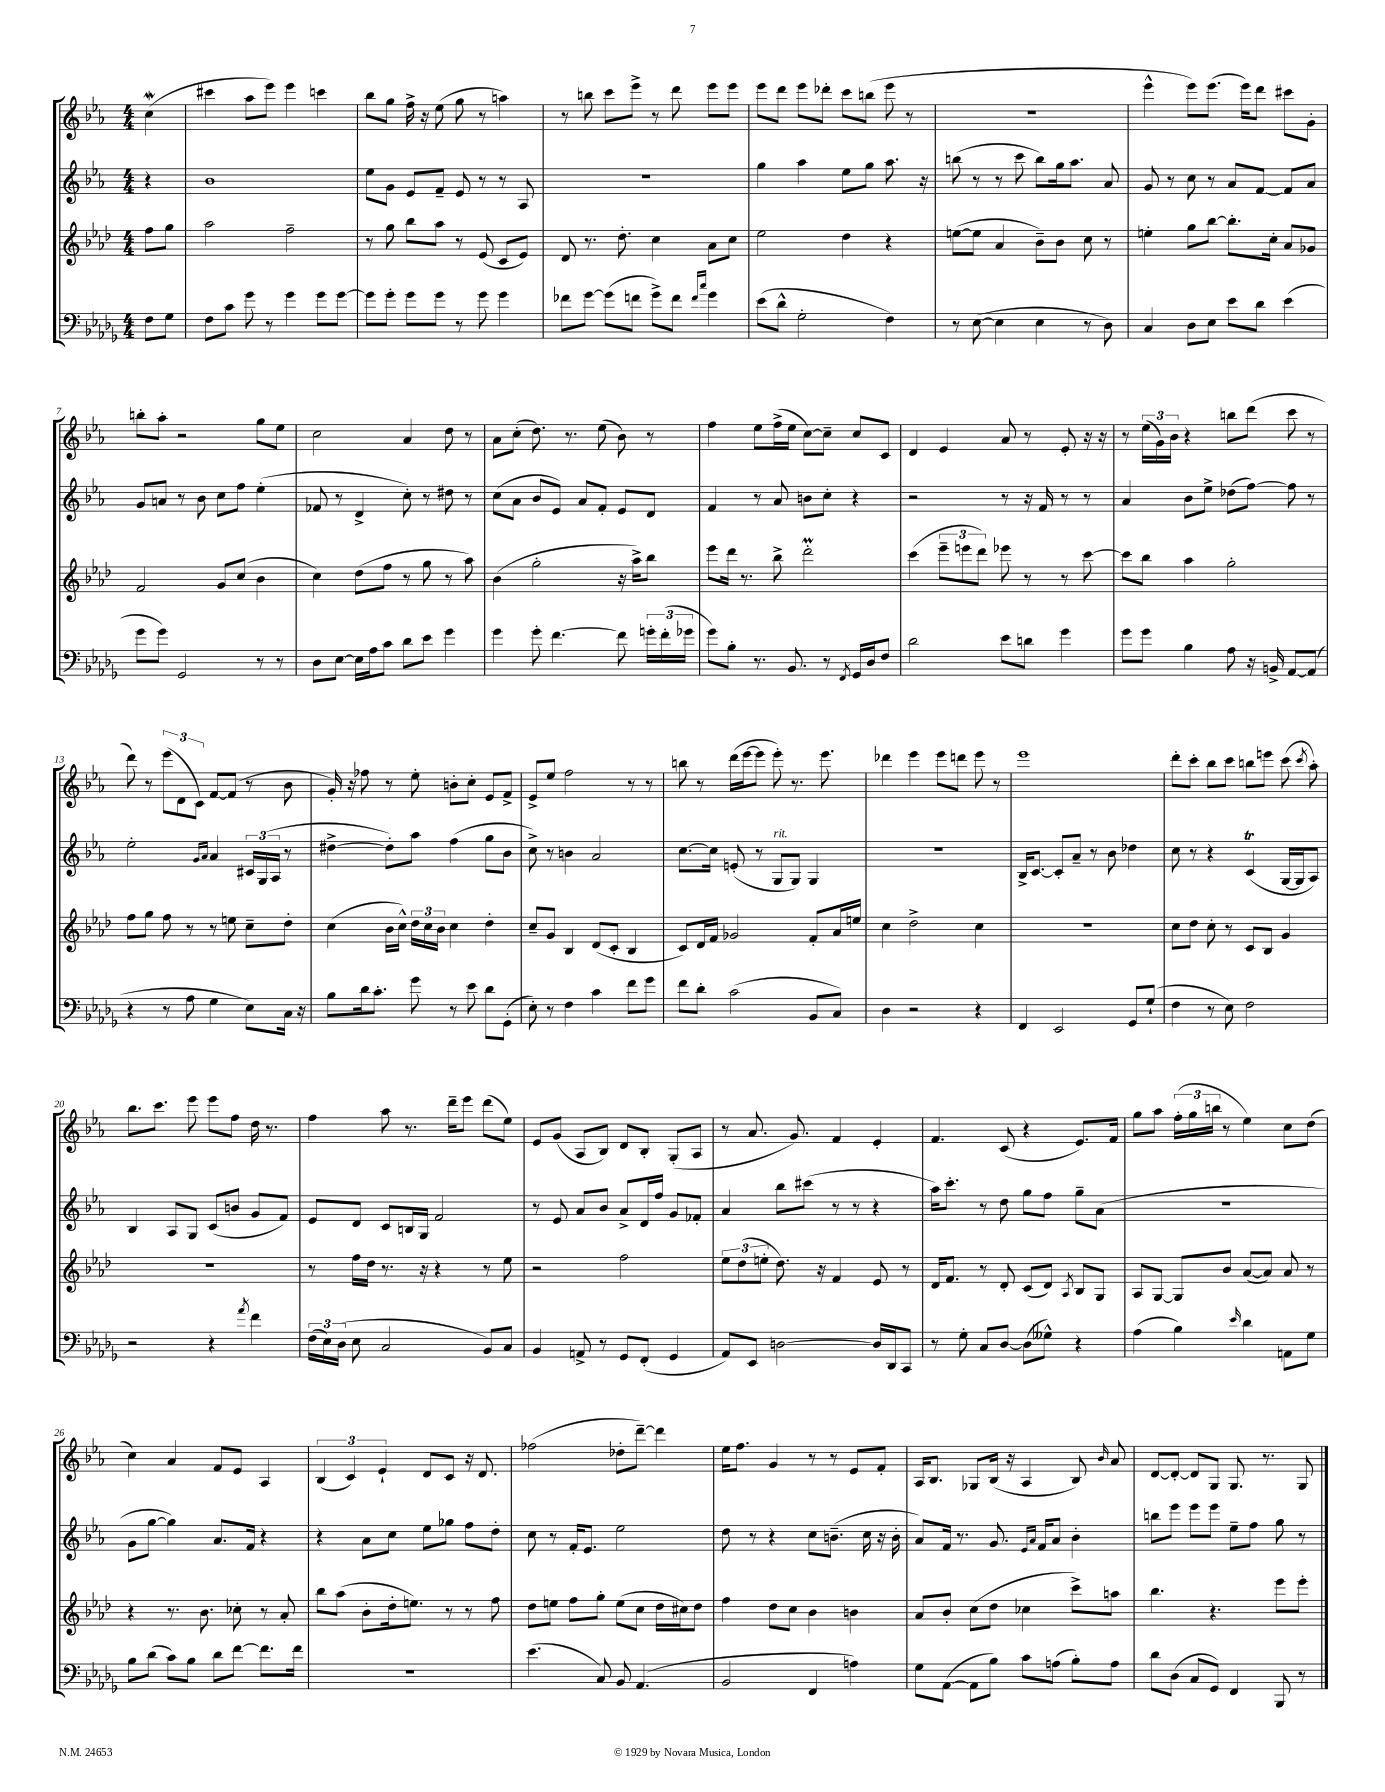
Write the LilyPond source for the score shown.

<<
\new StaffGroup <<
\new Staff = "s0" {
    \clef treble \key ees \major \numericTimeSignature \time 4/4 \partial 4
    \autoBeamOff c''4\mordent( |
    cis'''4 aes''8[ ees'''8]) ees'''4 c'''4 |
    bes''8[ g''8] f''16-> r16 ees''8( g''8 r8 a''4) |
    r8 b''8 c'''8[ ees'''8]-> r8 d'''8 ees'''8[ ees'''8] |
    ees'''8[ d'''8] ees'''8[ des'''8]-. c'''8[ b''8]( ees'''8 r8 |
    r1 |
    ees'''4-^ ees'''8[) ees'''8.]( ees'''16[) d'''8] cis'''8[ g'8]-. |
    b''8[-. aes''8]-. r2 g''8[ ees''8] |
    c''2 aes'4 d''8 r8 |
    aes'8[ c''8]-.( d''8.) r8. ees''8( bes'8) r8 |
    f''4 ees''8[ f''16->( ees''16] c''8[~) c''8]-- c''8[ c'8] |
    d'4 ees'4 aes'8 r8 ees'8-. r16 r16 |
    r8 \tuplet 3/2 { ees''16[( g'16) bes'16] } r4 b''8[ d'''8]( c'''8 r8 |
    d'''8) r8 \tuplet 3/2 { ees'''8[( d'8 c'8]) } f'8[~ f'8]( r8 bes'8 |
    g'16-.) r16 fes''8 r8 ees''8-. b'8[-. c''8]-. ees'8[ f'8]-> |
    ees'8[-> ees''8] f''2 r8 r8 |
    b''8 r8 d'''16[( ees'''16~ ees'''8] ees'''8-.) r8. ees'''8. |
    des'''4 ees'''4 ees'''8[ d'''8] ees'''8 r8 |
    ees'''1 |
    d'''8[-. c'''8]-. bes''8[ c'''8] b''8[ e'''8] c'''8( \acciaccatura { c'''8 } aes''8-.) |
    bes''8.[ c'''8.] ees'''8 ees'''8[ f''8] d''16 r8. |
    f''4 aes''8 r8. d'''16[-- ees'''8] d'''8[( ees''8]) |
    ees'8[ g'8]( aes8[ bes8]) d'8[ bes8]-. g8[-.( aes8] |
    r8 aes'8. g'8.) f'4 ees'4-. |
    f'4. c'8( r4 ees'8.[) f'16] |
    g''8[ aes''8] \tuplet 3/2 { f''16[-.( g''16 b''16] } r8 ees''4) c''8[ d''8]( |
    c''4) aes'4 f'8[ ees'8] aes4 |
    \tuplet 3/2 { bes4( c'4) ees'4-! } d'8[ c'8] r16 d'8. |
    fes''2( des''8[-. d'''8]~--) d'''4 |
    ees''16[ f''8.] g'4 r8 r8 ees'8[ f'8]-. |
    aes16[ bes8.] ges8[ bes16]( r16 aes4 bes8) \grace { bes'16 } aes'8 |
    d'8[~ d'8]~-. d'8[ g8] g8. r8. g8 \bar "|." |
}
\new Staff = "s1" {
    \clef treble \key ees \major \numericTimeSignature \time 4/4 \partial 4
    \autoBeamOff r4 |
    bes'1 |
    ees''8[ g'8] ees'8[ f'8]-- ees'8 r8 r8 aes8 |
    R1 |
    g''4 aes''4 ees''8[ g''8] aes''8. r16 |
    b''8( r8 r8 c'''8 b''8[) g''16 aes''8.] aes'8 |
    g'8 r8 c''8 r8 aes'8[ f'8]~ f'8[ aes'8] |
    g'8[ a'8] r8 bes'8 c''8[ f''8] ees''4-.( |
    fes'8 r8 d'4-> c''8-.) r8 dis''8 r8 |
    c''8[( aes'8] bes'8[ ees'8]) aes'8[ f'8]-. ees'8[ d'8] |
    f'4 r8 aes'8 b'8[ c''8]-. r4 |
    r2 r8 r16 f'16 r8 r8 |
    aes'4 bes'8[ ees''8]-> des''8[( f''8]~) f''8 r8 |
    ees''2-. \grace { g'16[ aes'16] } aes'4 \tuplet 3/2 { cis'16[ g16( aes16] } r8 |
    dis''4~-> dis''8[-.) aes''8] f''4( g''8[ bes'8] |
    c''8->) r8 b'4 aes'2 |
    c''8.[~ c''16] e'8-.( r8 g8[^\markup { \italic "rit." } g8]) g4 |
    R1 |
    bes16[-> c'8.]~ c'8[-. aes'8]-- r8 bes'8 des''4 |
    c''8 r8 r4 c'4\trill( g16[~ g16 aes8]) |
    bes4 aes8[ g8] c'8[( b'8] g'8[ f'8]) |
    ees'8[ d'8] c'8[ b16 g16] f'2 |
    r8 ees'8 aes'8[ bes'8] aes'8[-> d'16 f''16] g'8[ fes'8]-. |
    aes'4 bes''8[ cis'''8]( r8 r8 r4 |
    aes''16[) c'''8.]-. r8 d''8 g''8[ f''8] g''8[-- aes'8]( |
    r1 |
    g'8[ g''8]~ g''4) aes'8.[ f'16] r4 |
    r4 aes'8[ c''8] ees''8[ ges''8] f''8[ d''8]-. |
    c''8 r8 f'16[-. ees'8.] ees''2 |
    d''8 r8 r4 c''8[ b'8.]--( c''16 r16 b'16-. |
    aes'8[) f'16] r8. g'8. \grace { ees'16[ aes'16] } f'16[ aes'8] bes'4-. |
    b''8[ ees'''8] ees'''8[ ees'''8] ees''8[-- f''8] g''8 r8 \bar "|." |
}
\new Staff = "s2" {
    \clef treble \key aes \major \numericTimeSignature \time 4/4 \partial 4
    \autoBeamOff f''8[ g''8] |
    aes''2 f''2-- |
    r8 g''8 bes''8[ aes''8] r8 ees'8( c'8[ ees'8]) |
    des'8 r8. des''8.-. c''4 aes'8[ c''8] |
    ees''2 des''4 r4 |
    e''8[~( e''8] aes'4 bes'8[--) bes'8] c''8 r8 |
    e''4-. g''8[ bes''8]~ bes''8.[-. c''16]-. aes'8[ ges'8] |
    f'2 g'8[ c''8]( bes'4 |
    c''4) des''8[( f''8] r8 g''8 r8 aes''8) |
    bes'4( g''2-. r16 aes''16[->) bes''8] |
    ees'''8[ des'''16] r8. bes''8-> des'''2-.\prall |
    c'''4( \tuplet 3/2 { ees'''8[-- e'''8 des'''8]) } ees'''8 r8 r8 c'''8~ |
    c'''8[ bes''8] aes''4 g''2-. |
    f''8[ g''8] f''8 r8 r8 e''8 c''8[-- des''8]-. |
    c''4( bes'16[ c''16]-^) \tuplet 3/2 { des''16[ c''16 bes'16] } c''4 des''4-. |
    c''8[-- g'8] bes4 des'8[( c'8]-. bes4 |
    c'8[) des'16 f'16] ges'2 f'8[-. aes'16 e''16] |
    c''4 des''2-> c''4 |
    R1 |
    c''8[ des''8] c''8-. r8 c'8[ bes8] g'4 |
    R1 |
    r8 f''16[ des''16] r8. r16 r4 r8 ees''8 |
    r2 f''2 |
    \tuplet 3/2 { ees''8[ des''8( e''8]-. } des''8.) r16 f'4 ees'8 r8 |
    des'16[ f'8.] r8 des'8-. c'8[( des'8]) \acciaccatura { aes8 } bes8[ g8] |
    aes8[ g8]~ g8[ bes'8] aes'8[~( aes'8]) aes'8 r8 |
    r4 r8. bes'8. ces''8-. r8 aes'8-. |
    bes''8[ aes''8]( bes'8[-. des''16-. e''8.]) r8 r8 f''8 |
    des''8[ e''8] f''8[ g''8]-. e''8[( c''8] des''16[ cis''16) des''8] |
    f''4 des''8[ c''8] bes'4 b'4 |
    aes'8[ bes'8]-. c''8[( des''8] ces''4 c'''8[->) a''8] |
    bes''4. r4. ees'''8[ ees'''8]-. \bar "|." |
}
\new Staff = "s3" {
    \clef bass \key des \major \numericTimeSignature \time 4/4 \partial 4
    \autoBeamOff f8[ ges8] |
    f8[ c'8] ges'8 r8 ges'4 ges'8[ ges'8]~ |
    ges'8[ ges'8]-. ges'8[ ges'8] r8 ges'8 ges'4 |
    fes'8[ ges'8]~ ges'8[( f'8] ges'8[->) f'8] \grace { f'16[ c''16] } ges'4 |
    ees'8[( des'8]-^ ges2-. f4) |
    r8 ees8~( ees4 ees4 r8 des8) |
    c4 des8[ ees8] ees'8[ des'8] ees'4( |
    ges'8[ ges'8]) ges,2 r8 r8 |
    des8[ ees8]~ ees16[ aes16 c'8] des'8[ ees'8] ges'4 |
    ges'4 ges'8-. f'4.~ f'8 \tuplet 3/2 { g'16[-. f'16-.( ges'16] } |
    ges'8[) bes8]-. r8. bes,8. r8 \acciaccatura { f,8 } ges,16[ des16 f8] |
    des'2 ees'8[ d'8] ges'4 |
    ges'8[ ges'8] bes4 aes8 r16 b,16-> aes,8[~ aes,8]( |
    r4 r8 aes8 ges4 ees8[) c16] r16 |
    bes8[ des'16 c'8.]-. ges'8 r8 ees'8 des'8[ ges,8]-.( |
    ees8-.) r8 f4 c'4 f'8[ ges'8] |
    f'8[ des'8]-. c'2( bes,8[ c8]) |
    des4 r2 r4 |
    f,4 ees,2 ges,8[ ges8]-!( |
    f4 r8 ees8) f2 |
    r2 r4 \acciaccatura { aes'8 } f'4 |
    \tuplet 3/2 { f16[( ees16) des16]( } ees8 c2 bes,8[) c8] |
    bes,4 a,8-> r8 ges,8[ f,8]-.( ges,4 |
    aes,8[) ees,8] d2~ d16[ des,16 c,8] |
    r8 ges8-. c8[ des8]~ des8[( geses8]-^) r4 |
    aes4( bes4) \grace { ees'16 } des'4 a,8[ ges8] |
    bes8[ des'8]( c'8[) bes8] des'8[ f'8]~ f'8.[ f'16] |
    R1 |
    ees'4.( c8) bes,8 aes,4.( |
    bes,2 f,4 a4) |
    ges8[ aes,8]~( aes,8[ bes8]) c'8[ a8]( bes8[-.) a8] |
    des'8[ des8]( c8[ ges,8]) f,4 bes,,8 r8 \bar "|." |
}
>>
>>
